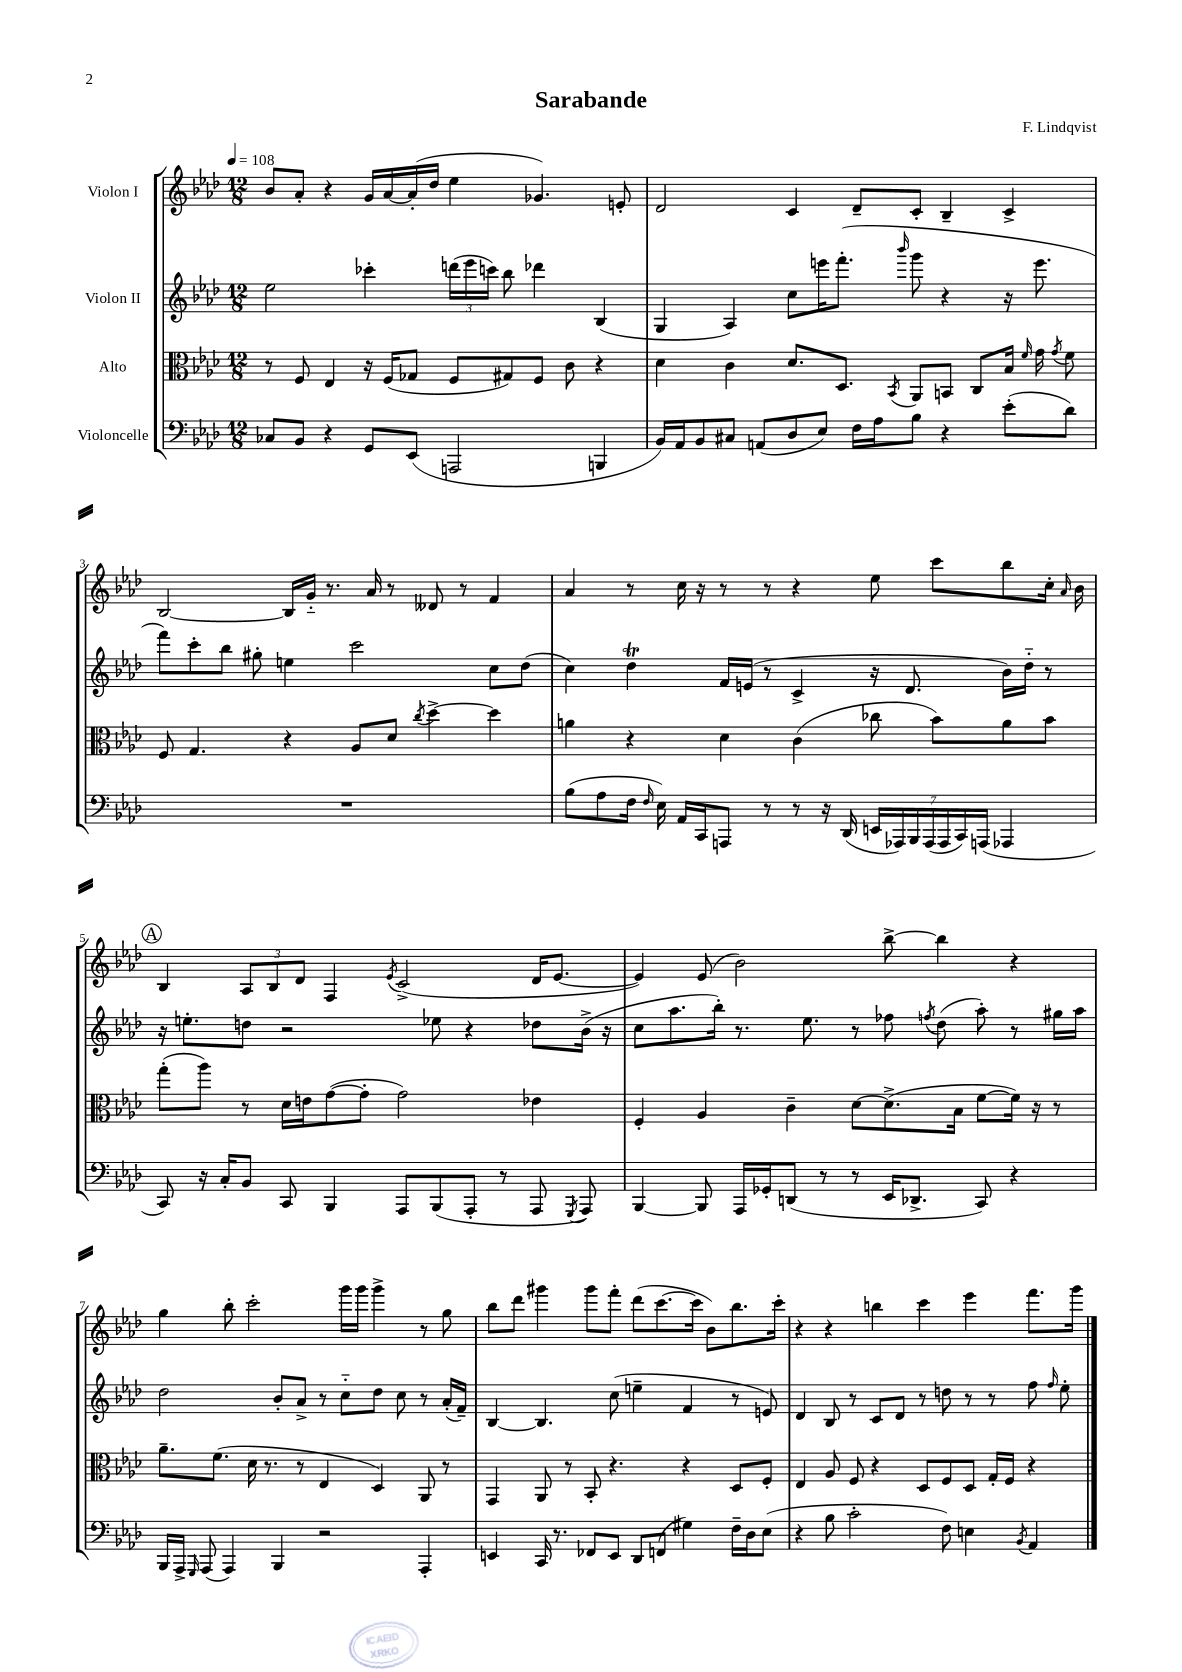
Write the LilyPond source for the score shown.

\header { title = "Sarabande" composer = "F. Lindqvist" }
<<
\new StaffGroup <<
\new Staff = "s0" \with { instrumentName = "Violon I" } {
    \clef treble \key aes \major \numericTimeSignature \time 12/8 \tempo 4 = 108
    \autoBeamOff bes'8[ aes'8]-. r4 g'16[ aes'16~ aes'16-.( des''16] ees''4 ges'4.) e'8-. |
    des'2 c'4 des'8[-- c'8]-. bes4-- c'4-> |
    bes2~ bes16[ g'16]-_ r8. aes'16 r8 deses'8 r8 f'4 |
    aes'4 r8 c''16 r16 r8 r8 r4 ees''8 c'''8[ bes''8 c''16]-. \grace { aes'16 } bes'16 |
    \mark \markup { \circle "A" } bes4 \tuplet 3/2 { aes8[ bes8 des'8] } f4 \acciaccatura { ees'8 } c'2->( des'16[ ees'8.]~ |
    ees'4) ees'8( bes'2) bes''8~-> bes''4 r4 |
    g''4 bes''8-. c'''2-. g'''16[ g'''16] g'''4-> r8 g''8 |
    bes''8[ des'''8] gis'''4 gis'''8[ f'''8]-. des'''8[( c'''8.~ c'''16] bes'8[) bes''8. c'''16]-. |
    r4 r4 b''4 c'''4 ees'''4 f'''8.[ g'''16] \bar "|." |
}
\new Staff = "s1" \with { instrumentName = "Violon II" } {
    \clef treble \key aes \major \numericTimeSignature \time 12/8
    \autoBeamOff ees''2 ces'''4-. \tuplet 3/2 { d'''16[( ees'''16 c'''16]) } bes''8 des'''4 bes4( |
    g4 aes4) c''8[ e'''16 f'''8.]-.( \grace { bes'''16 } g'''8 r4 r16 e'''8. |
    f'''8[) c'''8-. bes''8] gis''8-. e''4 c'''2 c''8[ des''8]( |
    c''4) des''4\trill f'16[ e'16]( r8 c'4-> r16 des'8. bes'16[) des''16]-_ r8 |
    \mark \markup { \circle "A" } r16 e''8.[-. d''8] r2 ees''8 r4 des''8[ bes'16]->( r16 |
    c''8[ aes''8. bes''16]-.) r8. ees''8. r8 fes''8 \acciaccatura { f''8 } des''8( aes''8-.) r8 gis''16[ aes''16] |
    des''2 bes'8[-. aes'8]-> r8 c''8[-_ des''8] c''8 r8 aes'16[-.( f'16]--) |
    bes4~ bes4. c''8( e''4-- f'4 r8 e'8) |
    des'4 bes8 r8 c'8[ des'8] r8 d''8 r8 r8 f''8 \grace { f''16 } ees''8-. \bar "|." |
}
\new Staff = "s2" \with { instrumentName = "Alto" } {
    \clef alto \key aes \major \numericTimeSignature \time 12/8
    \autoBeamOff r8 f8 ees4 r16 f16[( ges8] f8[ gis8) f8] c'8 r4 |
    des'4 c'4 des'8.[ des8.] \acciaccatura { bes,8 } aes,8[ b,8] c8[ bes16] \grace { f'16 } g'16 \acciaccatura { g'8 } f'8 |
    f8 g4. r4 aes8[ des'8] \acciaccatura { c''8 } des''4~-> des''4 |
    a'4 r4 des'4 c'4( ces''8 bes'8[) a'8 bes'8] |
    \mark \markup { \circle "A" } g''8[-.( aes''8]) r8 des'16[ e'16 g'8~( g'8]-. g'2) ees'4 |
    f4-. aes4 c'4-- des'8[~ des'8.->( bes16] f'8[~ f'16]) r16 r8 |
    aes'8.[-- f'8.]( des'16 r8. r8 ees4 des4) aes,8 r8 |
    g,4 aes,8 r8 bes,8-. r4. r4 des8[ f8]-. |
    ees4 aes8 f8 r4 des8[ f8 des8] g16[-. f16] r4 \bar "|." |
}
\new Staff = "s3" \with { instrumentName = "Violoncelle" } {
    \clef bass \key aes \major \numericTimeSignature \time 12/8
    \autoBeamOff ces8[ bes,8] r4 g,8[ ees,8]( a,,2 b,,4 |
    bes,16[) aes,16 bes,8 cis8] a,8[( des8 ees8]) f16[ aes16 bes8] r4 ees'8[-.( des'8]) |
    R1. |
    bes8[( aes8 f16] \grace { f16 } ees16) aes,16[ c,16 a,,8] r8 r8 r16 des,16( \tuplet 7/4 { e,16[ aes,,16) bes,,16 aes,,16( aes,,16 c,16) a,,16]( } aes,,4 |
    \mark \markup { \circle "A" } c,8) r16 c16[-. bes,8] c,8 bes,,4 aes,,8[ bes,,8( aes,,8]-. r8 aes,,8 \acciaccatura { g,,8 } aes,,8) |
    bes,,4~ bes,,8 aes,,16[ ges,16-. d,8]( r8 r8 ees,16[ des,8.]-> c,8) r4 |
    bes,,16[ aes,,16]-> \grace { g,,16 } aes,,8( aes,,4) bes,,4 r2 aes,,4-. |
    e,4 c,16 r8. fes,8[ e,8] des,8[ f,8]( gis4) f16[-- des16 ees8]( |
    r4 bes8 c'2-. f8) e4 \acciaccatura { bes,8 } aes,4 \bar "|." |
}
>>
>>
